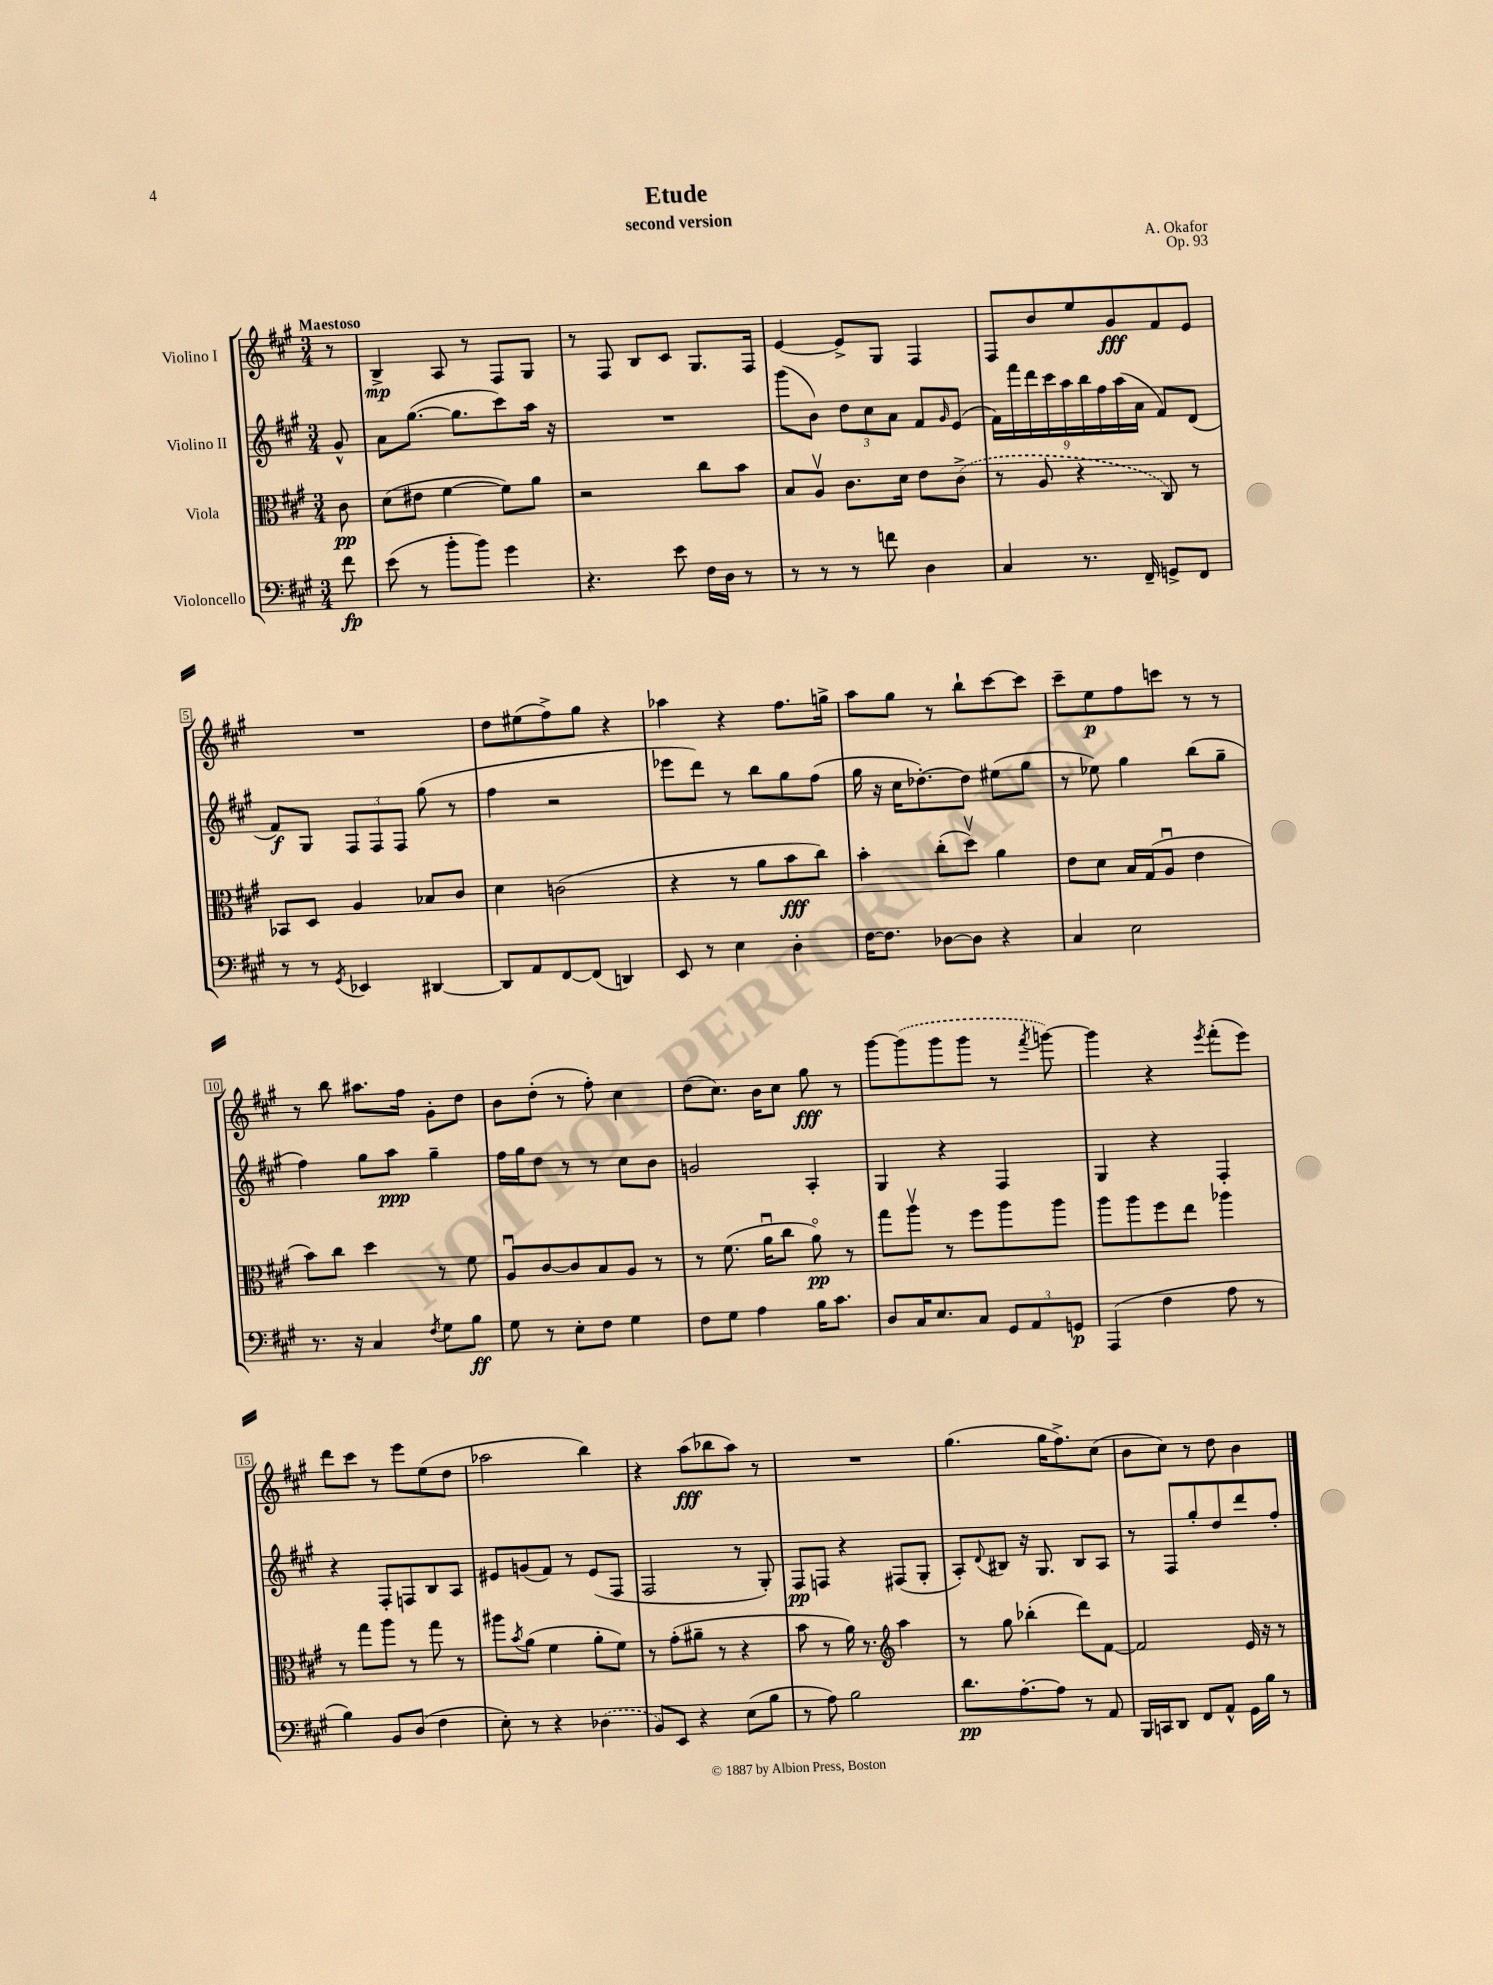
\header { title = "Etude" composer = "A. Okafor" subtitle = "second version" opus = "Op. 93" }
<<
\new StaffGroup <<
\new Staff = "s0" \with { instrumentName = "Violino I" } {
    \clef treble \key a \major \numericTimeSignature \time 3/4 \partial 8 \tempo "Maestoso"
    r8 |
    b4->\mp a8 r8 fis8 gis8 |
    r8 fis8 b8 cis'8 gis8. fis16 |
    e'4~ e'8-> gis8 fis4 |
    fis8 b'8 e''8 gis'8\fff fis'8 e'8 |
    R2. |
    d''8 eis''8( fis''8->) gis''8 r4 |
    aes''4 r4 fis''8. g''16-> |
    a''8 gis''8 r8 b''8-! cis'''8~ cis'''8 |
    cis'''8-- e''8\p fis''8 c'''8 r8 r8 |
    r8 b''8 ais''8. fis''16 gis'8-. d''8 |
    b'8 d''8-.( r8 fis''8-.) cis''4 |
    d''8( cis''8.) b'16 cis''8 gis''8\fff r8 |
    gis'''8~ \once \slurDashed gis'''8( gis'''8 gis'''8 r8 \acciaccatura { fis'''8 } g'''8~) |
    g'''4 r4 \acciaccatura { e'''8 } fis'''8-.( e'''8) |
    d'''8 cis'''8 r8 e'''8 e''8( d''8 |
    aes''2 b''4) |
    r4 a''8\fff( bes''8 a''8) r8 |
    R2. |
    gis''4.( gis''16 fis''8.->) cis''8( |
    b'8 cis''8) r8 d''8 b'4 \bar "|." |
}
\new Staff = "s1" \with { instrumentName = "Violino II" } {
    \clef treble \key a \major \numericTimeSignature \time 3/4 \partial 8
    gis'8-^ |
    a'8 gis''8.~( gis''8. cis'''8) a''16 r16 |
    R2. |
    gis'''8( b'8) \tuplet 3/2 { d''8 cis''8 a'8 } fis'8 \grace { gis'16 } e'8( |
    \tuplet 9/8 { fis'16) fis'''16 d'''16 cis'''16 a''16 b''16 fis''16 a''16( a'16 } fis'8) d'8( |
    fis'8\f) gis8 \tuplet 3/2 { fis8 fis8 fis8 } gis''8( r8 |
    fis''4 r2 |
    ees'''8 d'''8) r8 b''8 gis''8 fis''8( |
    gis''16 r16 cis''16 des''8.~-.) des''8 eis''8( gis''8 |
    r8 ees''8) gis''4 b''8( gis''8-- |
    fis''4) gis''8 a''8\ppp gis''4-- |
    fis''16 gis''16 d''8 r8 r8 cis''8 b'8 |
    g'2 a4-. |
    gis4 r4 fis4 |
    gis4 r4 fis4-. |
    r4 fis8-. f8 b8 a8 |
    eis'8 g'8( fis'8) r8 eis'8( fis8 |
    fis2 r8 gis8-.) |
    fis8\pp f8 r4 fis8( gis8-. |
    a8-.) \appoggiatura { d'8 } bis8 r16 gis8. bis8 a8 |
    r8 fis8 gis''8-. d''8 d'''8 fis''8-. \bar "|." |
}
\new Staff = "s2" \with { instrumentName = "Viola" } {
    \clef alto \key a \major \numericTimeSignature \time 3/4 \partial 8
    cis'8\pp |
    d'8( eis'8 fis'4~ fis'8) a'8 |
    r2 cis''8 b'8 |
    b8 a8\upbow cis'8. d'16 e'8 \once \slurDashed cis'8->( |
    r8 a8 r4 cis8) r8 |
    bes,8 d8 a4 bes8 cis'8 |
    d'4 c'2( |
    r4 r8 a'8 b'8\fff cis''8) |
    b'4-. cis''8-.( d''8\upbow) a'4 |
    e'8 d'8 b16 gis16( a8\downbow e'4 |
    b'8) cis''8 d''4 r8 fis'8 |
    a8\downbow cis'8~ cis'8 b8 a8 r8 |
    r8 fis'8.( a'16\downbow cis''8 a'8\flageolet\pp) r8 |
    gis''8 a''8\upbow r8 fis''8 a''8 a''8 |
    a''8 a''8 fis''8 e''8 aes''4 |
    r8 gis''8 a''8 r8 gis''8 r8 |
    ais''8 \acciaccatura { b'8 } a'8( fis'4 a'8-. fis'8) |
    r8 gis'8-.( ais'8-- r8 r4 |
    b'8 r8 a'16) r8. \clef treble a''4 |
    r8 gis''8 bes''4-.( d'''8) fis'8~ |
    fis'2 e'16 r16 r8 \bar "|." |
}
\new Staff = "s3" \with { instrumentName = "Violoncello" } {
    \clef bass \key a \major \numericTimeSignature \time 3/4 \partial 8
    fis'8\fp |
    e'8( r8 b'8-. b'8) gis'4 |
    r4. e'8 fis16 d16 r8 |
    r8 r8 r8 f'8 d4 |
    cis4 r8. fis,16-- g,8-> fis,8 |
    r8 r8 \acciaccatura { gis,8 } ees,4 dis,4~ |
    dis,8 a,8 fis,8~ fis,8( d,4) |
    e,8 r8 e4 d4-. |
    fis16~ fis8. des8~ des8 r4 |
    cis4 e2 |
    r8. r16 cis4 \acciaccatura { fis8 } gis8 b8\ff |
    gis8 r8 e8-. fis8 gis4 |
    fis8 gis8 a4 b16 cis'8. |
    d8 cis16 e8. cis8 \tuplet 3/2 { gis,8 a,8 g,8\p } |
    a,,4( fis4 a8 r8 |
    b4) b,8 d8( fis4 |
    e8-.) r8 r4 \once \slurDashed des4( |
    b,8) e,8 r4 e8( b8 |
    r8 a8) b2 |
    d'8.\pp a8.~-. a8 r8 a,8 |
    b,,16 c,16 d,8 fis,8 a,8-^ gis,16 b16 r8 \bar "|." |
}
>>
>>
\layout { \context { \Score \override BarNumber.stencil = #(make-stencil-boxer 0.1 0.3 ly:text-interface::print) } }
